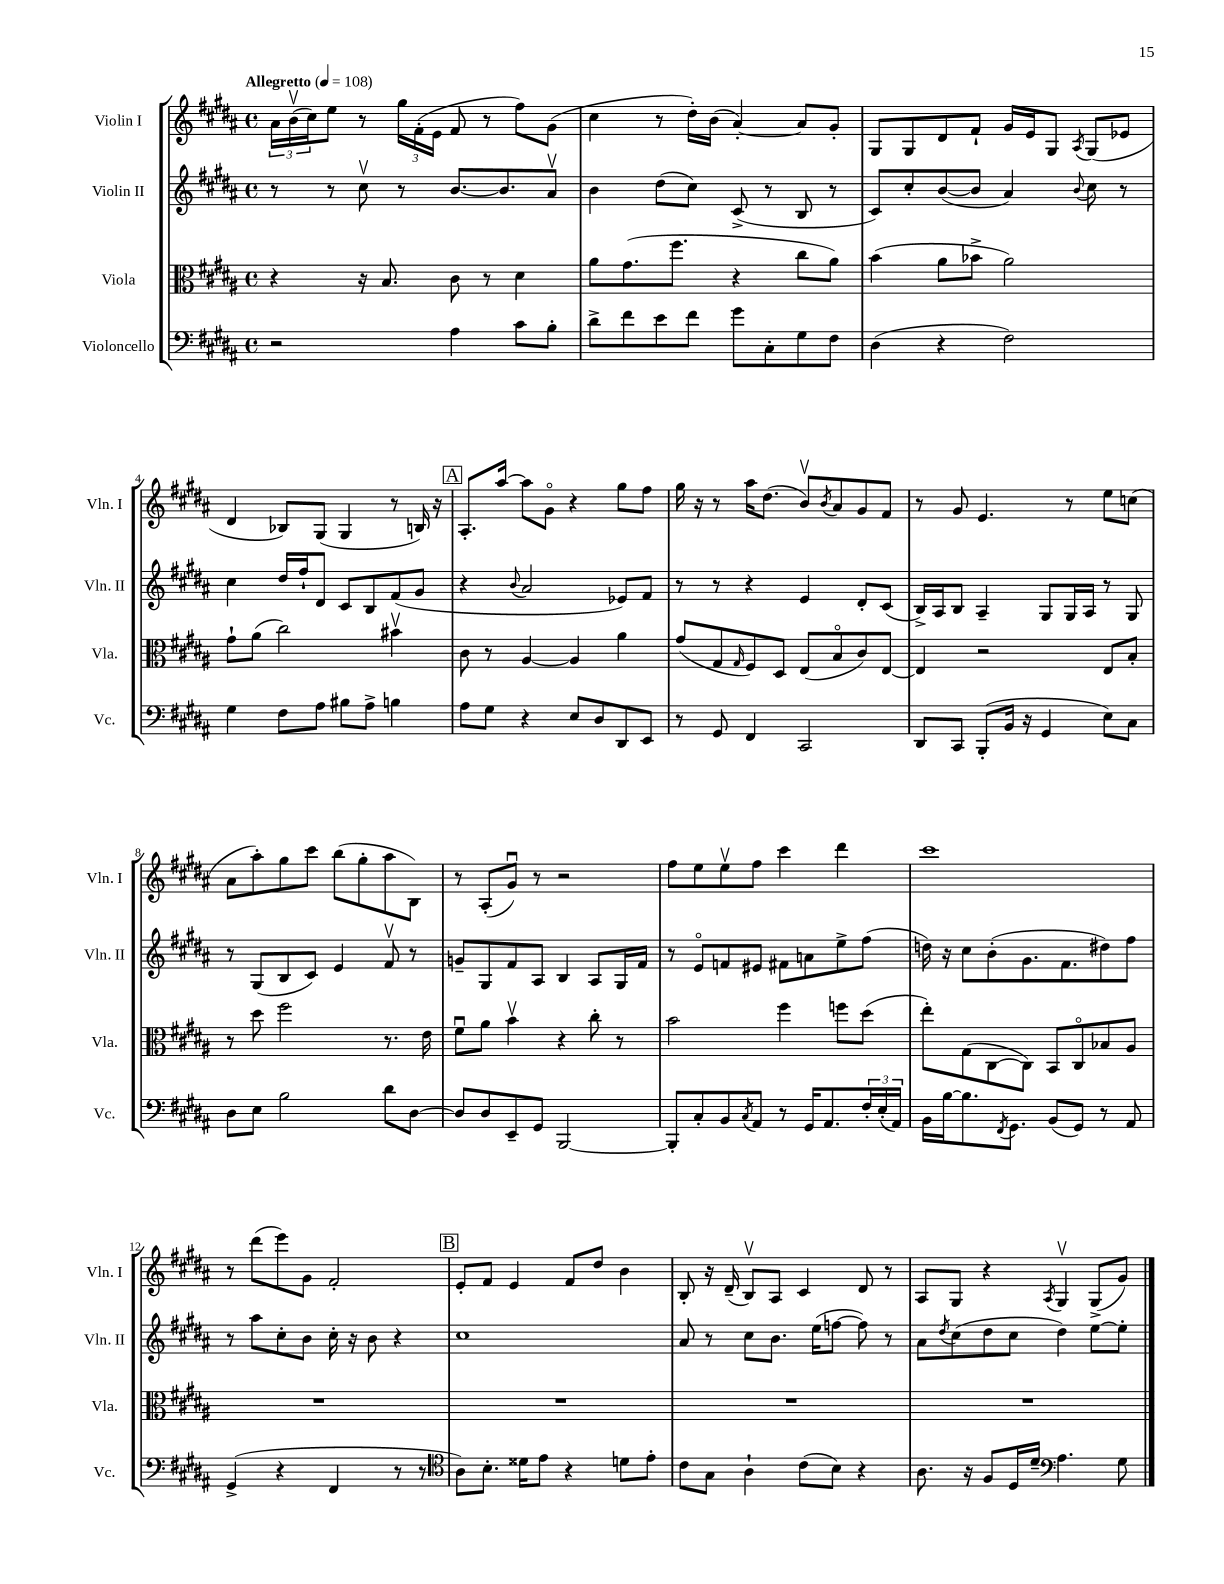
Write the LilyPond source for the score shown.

<<
\new StaffGroup <<
\new Staff = "s0" \with { instrumentName = "Violin I" shortInstrumentName = "Vln. I" } {
    \clef treble \key b \major \defaultTimeSignature \time 4/4 \tempo "Allegretto" 4 = 108
    \tuplet 3/2 { ais'16 b'16\upbow( cis''16) } e''8 r8 \tuplet 3/2 { gis''16 fis'16-.( e'16 } fis'8 r8 fis''8) gis'8( |
    cis''4 r8 dis''16-.) b'16( ais'4~-.) ais'8 gis'8-. |
    gis8 gis8 dis'8 fis'8-! gis'16 e'16 gis8 \acciaccatura { ais8 } gis8( ees'8 |
    dis'4 bes8) gis8( gis4 r8 b16) r16 |
    \mark \markup { \box "A" } ais8.-. ais''16~ ais''8 gis'8\flageolet r4 gis''8 fis''8 |
    gis''16 r16 r8 ais''16 dis''8.( b'8\upbow) \acciaccatura { b'8 } ais'8 gis'8 fis'8 |
    r8 gis'8 e'4. r8 e''8 c''8( |
    ais'8 ais''8-.) gis''8 cis'''8 b''8( gis''8-. ais''8 b8) |
    r8 ais8-.( gis'8\downbow) r8 r2 |
    fis''8 e''8 e''8\upbow fis''8 cis'''4 dis'''4 |
    cis'''1 |
    r8 dis'''8( e'''8) gis'8 fis'2-. |
    \mark \markup { \box "B" } e'8-. fis'8 e'4 fis'8 dis''8 b'4 |
    b8-. r16 dis'16--( b8\upbow) ais8 cis'4 dis'8 r8 |
    ais8 gis8 r4 \acciaccatura { ais8 } gis4\upbow gis8->( gis'8) \bar "|." |
}
\new Staff = "s1" \with { instrumentName = "Violin II" shortInstrumentName = "Vln. II" } {
    \clef treble \key b \major \defaultTimeSignature \time 4/4
    r8 r8 cis''8\upbow r8 b'8.~ b'8. ais'8\upbow |
    b'4 dis''8( cis''8) cis'8->( r8 b8 r8 |
    cis'8) cis''8-. b'8~( b'8 ais'4) \appoggiatura { b'8 } cis''8 r8 |
    cis''4 dis''16 fis''16-! dis'8 cis'8 b8 fis'8( gis'8 |
    \mark \markup { \box "A" } r4 \appoggiatura { b'8 } ais'2 ees'8) fis'8 |
    r8 r8 r4 e'4 dis'8-. cis'8( |
    b16->) ais16 b8 ais4-- gis8 gis16 ais16 r8 gis8 |
    r8 gis8( b8 cis'8) e'4 fis'8\upbow r8 |
    g'8-- gis8 fis'8 ais8 b4 ais8 gis16 fis'16 |
    r8 e'8\flageolet f'8 eis'8 fis'8 a'8 e''8-> fis''8( |
    d''16) r16 cis''8 b'8-.( gis'8. fis'8. dis''8) fis''8 |
    r8 ais''8 cis''8-. b'8 cis''16-. r16 b'8 r4 |
    \mark \markup { \box "B" } cis''1 |
    ais'8 r8 cis''8 b'8. e''16( f''8~ f''8) r8 |
    ais'8 \acciaccatura { dis''8 } cis''8( dis''8 cis''8 dis''4) e''8~ e''8-. \bar "|." |
}
\new Staff = "s2" \with { instrumentName = "Viola" shortInstrumentName = "Vla." } {
    \clef alto \key b \major \defaultTimeSignature \time 4/4
    r4 r16 b8. cis'8 r8 dis'4 |
    ais'8 gis'8.( fis''8. r4 cis''8 ais'8) |
    b'4( ais'8 bes'8-> ais'2) |
    gis'8-! ais'8( cis''2) bis'4\upbow |
    \mark \markup { \box "A" } cis'8 r8 ais4~ ais4 ais'4 |
    gis'8( gis8 \grace { gis16 } fis8) dis8 e8( b8\flageolet cis'8) e8~ |
    e4 r2 e8 b8-. |
    r8 dis''8 fis''2 r8. e'16 |
    fis'8\downbow ais'8 b'4\upbow r4 cis''8-. r8 |
    b'2 fis''4 f''8 dis''8( |
    e''8-.) gis8( cis8~ cis8) b,8 cis8\flageolet bes8 ais8 |
    R1 |
    \mark \markup { \box "B" } R1 |
    R1 |
    R1 \bar "|." |
}
\new Staff = "s3" \with { instrumentName = "Violoncello" shortInstrumentName = "Vc." } {
    \clef bass \key b \major \defaultTimeSignature \time 4/4
    r2 ais4 cis'8 b8-. |
    dis'8-> fis'8 e'8 fis'8 gis'8 cis8-. gis8 fis8 |
    dis4( r4 fis2) |
    gis4 fis8 ais8 bis8 ais8-> b4 |
    \mark \markup { \box "A" } ais8 gis8 r4 e8 dis8 dis,8 e,8 |
    r8 gis,8 fis,4 cis,2 |
    dis,8 cis,8 b,,8-.( b,16 r16 gis,4 e8) cis8 |
    dis8 e8 b2 dis'8 dis8~ |
    dis8 dis8 e,8-- gis,8 b,,2~ |
    b,,8-. cis8-. b,8 \acciaccatura { cis8 } ais,8 r8 gis,16 ais,8. \tuplet 3/2 { fis16-. e16-.( ais,16) } |
    b,16 b16~ b8. \acciaccatura { fis,8 } gis,8. b,8( gis,8) r8 ais,8 |
    gis,4->( r4 fis,4 r8 r8 |
    \mark \markup { \box "B" } \clef tenor ais8) b8.-. disis'16 e'8 r4 d'8 e'8-. |
    cis'8 gis8 ais4-! cis'8( b8) r4 |
    ais8. r16 fis8 dis16 dis'16-- \clef bass ais4. gis8 \bar "|." |
}
>>
>>
